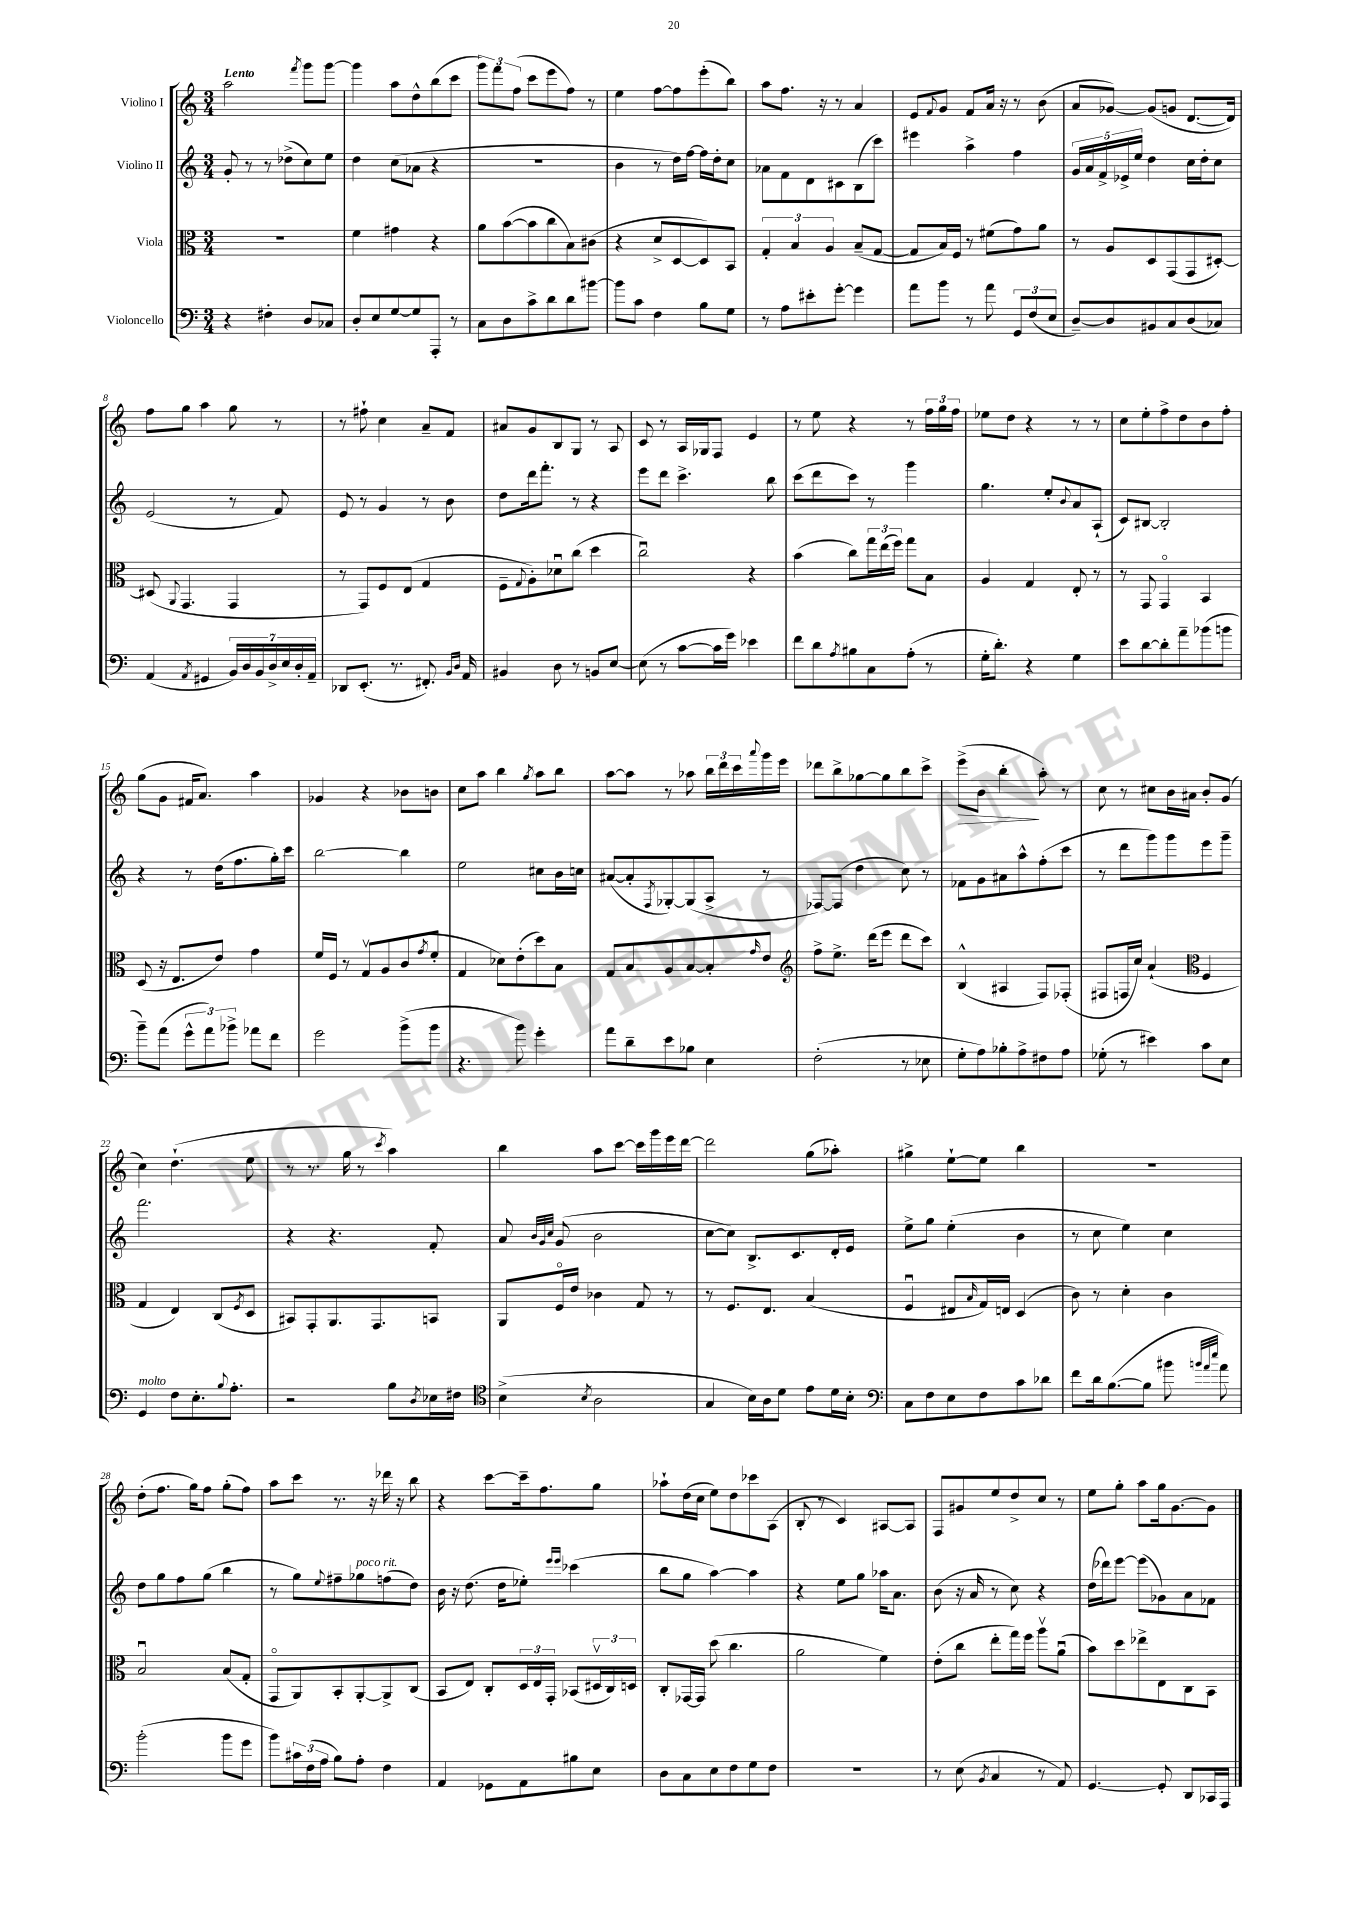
<<
\new StaffGroup <<
\new Staff = "s0" \with { instrumentName = "Violino I" } {
    \clef treble \key c \major \numericTimeSignature \time 3/4 \tempo "Lento"
    a''2 \acciaccatura { f'''8 } g'''8 g'''8~ |
    g'''4 a''8 d''8-^ b''8( c'''8 |
    \tuplet 3/2 { g'''8) f'''8 f''8( } c'''8 e'''8 f''8) r8 |
    e''4 f''8~ f''8 e'''8-.( b''8) |
    a''8 f''8. r16 r8 a'4 |
    e'8 \appoggiatura { f'8 } g'8 f'8 a'16 r16 r8 b'8( |
    a'8 ges'8~) ges'8( g'8 d'8.~ d'16) |
    f''8 g''8 a''4 g''8 r8 |
    r8 fis''8-! c''4 a'8-- f'8 |
    ais'8 g'8 b8 g8 r8 a8 |
    c'8 r8 a16 ges16 f8 e'4 |
    r8 e''8 r4 r8 \tuplet 3/2 { f''16 g''16 f''16 } |
    ees''8 d''8 r4 r8 r8 |
    c''8 e''8-. f''8-> d''8 b'8 f''8-. |
    g''8( g'8 fis'16 a'8.) a''4 |
    ges'4 r4 bes'8 b'8 |
    c''8 a''8 b''4 \acciaccatura { g''8 } a''8 b''8 |
    a''8~ a''8 r8 aes''8 \tuplet 3/2 { b''16 d'''16 c'''16 } \appoggiatura { a'''8 } g'''16 e'''16 |
    des'''8 b''8-> ges''8~ ges''8 b''8 c'''8-> |
    e'''8->\>( b'8 b''4-.\! a''8-.) r8 |
    c''8 r8 cis''8 b'16 ais'16 b'8-. g'8( |
    c''4) d''4.-!( e''8 |
    r8 r8. g''16 r8 \acciaccatura { c'''8 } a''4) |
    b''4 a''8 c'''8~ c'''16 g'''16 e'''16 d'''16~ |
    d'''2 g''8( aes''8-.) |
    gis''4-> e''8~-! e''8 b''4 |
    R2. |
    d''8-.( f''8. g''16) f''8 g''8-.( f''8) |
    a''8 c'''8 r8. r16 des'''16 r16 b''8 |
    r4 c'''8~ c'''16-- f''8. g''8 |
    aes''8-! d''16( c''16 e''8) d''8 ces'''8 a8( |
    b8-. r8 c'4) ais8~ ais8 |
    f8 gis'8 e''8 d''8-> c''8 r8 |
    e''8 g''8-. a''8 g''16 g'8.~ g'8 \bar "|." |
}
\new Staff = "s1" \with { instrumentName = "Violino II" } {
    \clef treble \key c \major \numericTimeSignature \time 3/4
    g'8-. r8 r8 des''8->( c''8) e''8 |
    d''4 c''8( aes'8 r4 |
    R2. |
    b'4 r8 d''16) f''16~ f''16 d''16-. c''8 |
    aes'8 f'8 d'8 cis'8 b8( c'''8) |
    eis'''4 a''4-> f''4 |
    \tuplet 5/4 { g'16 a'16 f'16-> ees'16-> e''16 } d''4 c''16 d''16-. c''8 |
    e'2( r8 f'8) |
    e'8 r8 g'4 r8 b'8 |
    d''8 d'''16 f'''8.-. r8 r4 |
    e'''8 d'''8 c'''4.-> b''8 |
    c'''8( d'''8 c'''8) r8 g'''4 |
    g''4. e''8-. \appoggiatura { b'8 } a'8 a8-!( |
    c'8) bis8~ bis2-. |
    r4 r8 d''16( f''8. g''16-.) c'''16 |
    b''2~ b''4 |
    e''2 cis''8 b'16 c''16 |
    ais'8~( ais'8-. \acciaccatura { f8 } ges8~-.) ges8( a8-> r8 |
    fes8~) fes8( d''4 c''8) r8 |
    fes'8 g'8 ais'8 a''8-^ f''8-.( c'''8 |
    r8 d'''8 g'''8) g'''8 e'''8 g'''8-- |
    f'''2. |
    r4 r4. f'8-. |
    a'8 \grace { b'32 g'32 c''32 } g'8( b'2 |
    c''8~ c''8) b8.-> c'8. d'16-. e'16 |
    e''8-> g''8 e''4-.( b'4 |
    r8 c''8 e''4) c''4 |
    d''8 g''8 f''8 g''8( b''4 |
    r8 g''8) \appoggiatura { e''8 } fis''8-- ges''8^\markup { \italic "poco rit." } f''8( d''8) |
    b'16 r16 d''8.( d''16 ees''8-.) \grace { e'''16 e'''16 } ces'''4( |
    b''8 g''8 a''4~) a''4 |
    r4 e''8 g''8 aes''16 a'8. |
    b'8( r16 a'16 r8 c''8) r4 |
    d''16( des'''16) e'''8~ e'''8( ges'8) a'8 fes'8 \bar "|." |
}
\new Staff = "s2" \with { instrumentName = "Viola" } {
    \clef alto \key c \major \numericTimeSignature \time 3/4
    R2. |
    f'4 gis'4 r4 |
    a'8 b'8~( b'8 c''8 b8) cis'8( |
    r4 d'8-> d8~ d8) b,8 |
    \tuplet 3/2 { g4-. b4 a4 } b8--( g8~ |
    g8 b16) f16 r8 fis'8( g'8) a'8 |
    r8 a8 d8 g,8( g,8 dis8~-.) |
    dis8( \appoggiatura { a,8 } g,4. g,4 |
    r8 g,8) f8 e8( g4 |
    f8-- \appoggiatura { g8 } a8-.) des'8\downbow c''8( d''4 |
    c''2\downbow) r4 |
    b'4( c''8) \tuplet 3/2 { g''16 e''16( f''16) } g''8 b8 |
    a4 g4 e8-. r8 |
    r8 g,8 g,4\flageolet b,4 |
    d8( r16 e8. e'8) g'4 |
    f'16 f16 r8 g8\upbow a8 c'8( \acciaccatura { g'8 } f'8-. |
    g4 des'8) e'8-.( d''8) b8 |
    g8 b8 a8 b8~ b8-. \grace { g'16 } e'8 |
    \clef treble f''8-> e''8.-> d'''16( e'''8 d'''8 c'''8) |
    b4-^( ais4 f8) fes8-.( |
    fis8 f16 c''16) a'4-!( \clef alto f4 |
    g4 e4) c8( \acciaccatura { f8 } d8 |
    bis,8) g,8-. a,8. g,8. b,8 |
    a,8 f16\flageolet e'16 ces'4 g8 r8 |
    r8 f8. e8. b4( |
    f4\downbow eis8 \grace { b16 } g16) e16 d4( |
    c'8) r8 d'4-. c'4 |
    b2\downbow b8( g8-. |
    g,8\flageolet a,8) b,8-. a,8~-. a,8-> c8( |
    b,8 e8) c8-. \tuplet 3/2 { d16 e16 g,16-. } bes,8( \tuplet 3/2 { dis16\upbow c16) d16 } |
    c8-. ges,16~ ges,16 d''8( c''4. |
    a'2 f'4) |
    e'8-.( c''8 e''8-. g''16) f''16 a''8\upbow a'8\downbow( |
    b'8) d''8 ees''8-> e8 c8 b,8 \bar "|." |
}
\new Staff = "s3" \with { instrumentName = "Violoncello" } {
    \clef bass \key c \major \numericTimeSignature \time 3/4
    r4 fis4-. d8 ces8 |
    d8-. e8 g8~ g8 a,,8-. r8 |
    c8 d8 c'8-> d'8 d'8 bis'8~ |
    bis'8 c'8 f4 b8 g8 |
    r8 a8 eis'8-. g'8~-. g'4 |
    a'8 b'8 r8 a'8 \tuplet 3/2 { g,8 f8( e8 } |
    d8~--) d8 bis,8 c8 d8( ces8) |
    a,4( \acciaccatura { a,8 } gis,4 \tuplet 7/4 { b,16) d16 b,16 d16-> e16 d16-. a,16-- } |
    des,8 e,8.-.( r8. fis,8.-.) \grace { b,16 d16 } a,16 |
    bis,4 d8 r8 b,8 e8~ |
    e8( r8 c'8~ c'16 g'16) ees'4 |
    f'8 d'8 \acciaccatura { a8 } bis8 c8 a8-.( r8 |
    g16-. d'8.-.) r4 g4 |
    e'8 d'8~ d'8-. a'8-- bes'8( b'8 |
    b'8--) a'8( \tuplet 3/2 { g'8-^ a'8) bes'8-> } aes'8 f'8 |
    g'2 b'8->( b'8 |
    r4. b'8) g'4-. |
    a'8 d'8-- e'8 bes8 e4 |
    f2-.( r8 ees8 |
    g8-. a8) bes8-. a8-> fis8 a8 |
    ges8-.( r8 eis'4) c'8 e8 |
    g,4^\markup { \italic "molto" } f8 e8.-. \appoggiatura { b8 } a8.-. |
    r2 b8 \acciaccatura { d8 } ees16 fis16 |
    \clef tenor b4->( \acciaccatura { b8 } a2 |
    g4 b16) a16 d'8 e'8 d'16 b16-. |
    \clef bass c8 f8 e8 f8 c'8 des'8 |
    f'8 d'16 b8.~( b8 bis'8 \grace { b'32 a'32 e''32 } a'8) |
    b'2-.( b'8 g'8 |
    b'8) \tuplet 3/2 { cis'16 f16( a16 } b8) a8-. f4 |
    a,4 ges,8 a,8 bis8 e8 |
    d8 c8 e8 f8 g8 f8 |
    R2. |
    r8 e8( \acciaccatura { b,8 } c4 r8 a,8) |
    g,4.~ g,8-. d,8 ces,16 a,,16 \bar "|." |
}
>>
>>
